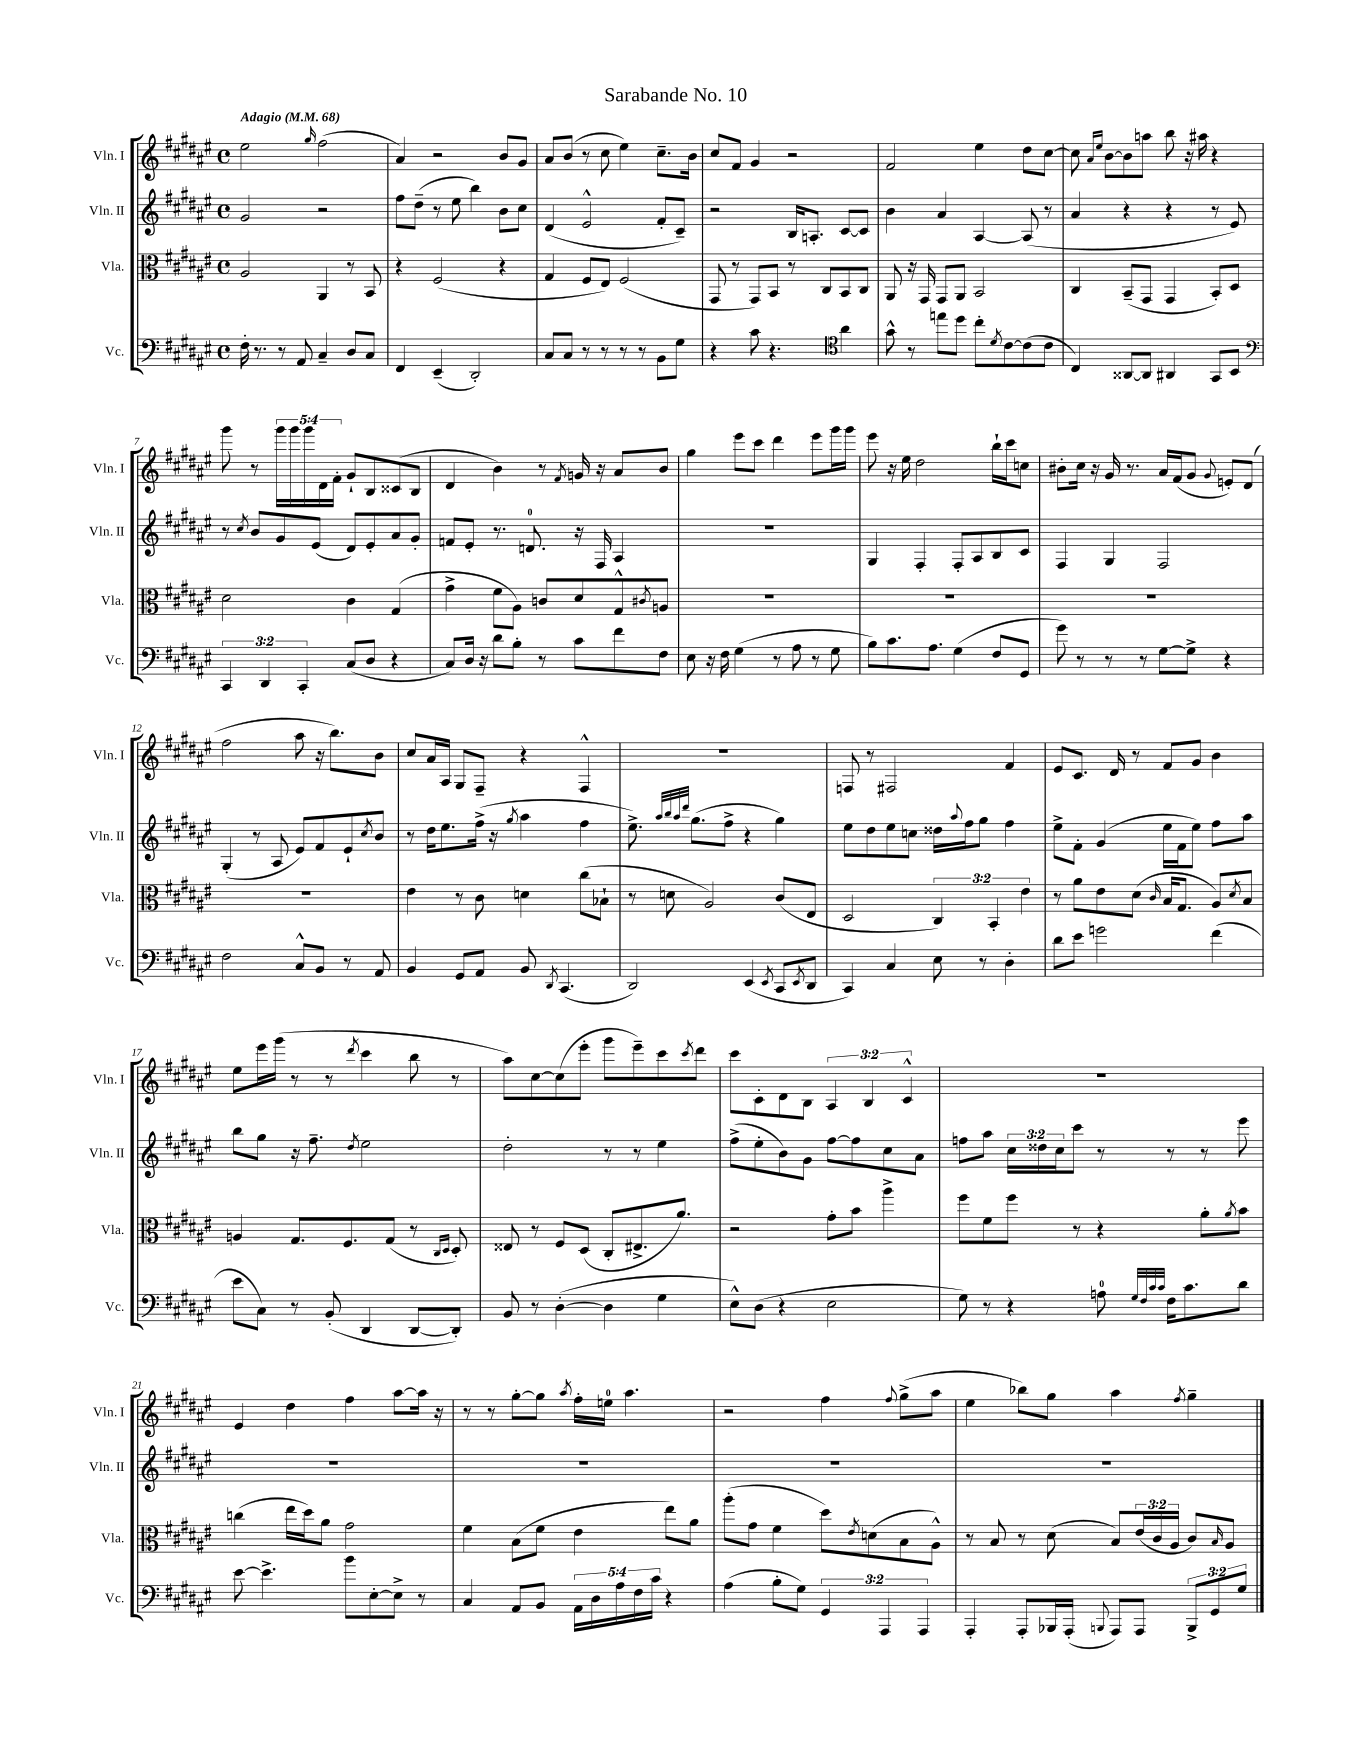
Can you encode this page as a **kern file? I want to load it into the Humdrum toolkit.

**kern	**kern	**kern	**kern
*staff4	*staff3	*staff2	*staff1
*clefF4	*clefC3	*clefG2	*clefG2
*k[f#c#g#d#a#e#]	*k[f#c#g#d#a#e#]	*k[f#c#g#d#a#e#]	*k[f#c#g#d#a#e#]
*M4/4	*M4/4	*M4/4	*M4/4
*met(c)	*met(c)	*met(c)	*met(c)
*MM68	*MM68	*MM68	*MM68
16F#'	2A#	2g#	2ee#
8.r	.	.	.
8r	.	.	.
8AA#	.	.	.
.	.	.	16qqgg#
4C#~	4AA#	2r	(2ff#
8D#	8r	.	.
8C#	8BB	.	.
=	=	=	=
4FF#	4r	8ff#	4a#)
.	.	(8dd#~	.
(4EE#~	(2F#	8r	2r
.	.	8ee#	.
2DD#')	.	4bb)	.
.	4r	8b	8b
.	.	8cc#	8g#
=	=	=	=
8C#	4G#	(4d#	8a#
8C#	.	.	(8b
8r	8F#	2e#^^	8r
8r	8E#)	.	8cc#
8r	(2F#	.	4ee#)
8r	.	.	.
8BB	.	8f#'	8.cc#~
8G#	.	8c#~)	.
.	.	.	16b
=	=	=	=
4r	8GG#	2r	8cc#
.	8r	.	8f#
8c#	8GG#)	.	4g#
4.r	8BB	.	.
.	8r	16B	2r
.	.	8.A'	.
.	8C#	.	.
*clefC4	*	*	*
4a#	8BB	[8c#	.
.	8C#	8c#]	.
=	=	=	=
8g#^^	8AA#	4b	2f#
8r	16r	.	.
.	16GG#	.	.
8ee	8GG#	4a#	.
8dd#	8AA#	.	.
8cc#'	2BB	[4A#	4ee#
8qd#	.	.	.
[8c#	.	.	.
(8c#]	.	(8A#]	8dd#
8c#	.	8r	[8cc#
=	=	=	=
4C#)	4C#	4a#	8cc#]
.	.	.	16qqa#
.	.	.	16qqee#
.	.	.	[8b
[8AA##	(8BB~	4r	8b]
8AA##]	8GG#	.	8aa
4AA#	4GG#	4r	8bb
.	.	.	16r
.	.	.	16aa#
8GG#	8BB')	8r	4r
8BB	8D#	8e#)	.
=	=	=	=
*clefF4	*	*	*
6CC#	2d#	8r	8ggg#
.	.	8qcc#	.
.	.	8b	8r
6DD#	.	.	.
.	.	8g#	20ggg#
.	.	.	20ggg#
6CC#'	.	.	.
.	.	.	20ggg#
.	.	(8e#	.
.	.	.	20d#
.	.	.	20f#'
(8C#	4c#	8d#)	8g#`
8D#	.	8e#'	8B
4r	(4G#	8a#	(8c##
.	.	8g#'	8B
=	=	=	=
8C#)	4g#^	8f	4d#
16D#	.	8e#'	.
16r	.	.	.
8d#	8f#	8.r	4b)
8B'	8A#)	.	.
.	.	8.d	.
8r	8c	.	8r
.	.	.	8qf#
8c#	8d#	16r	16g
.	.	16F#	16r
8f#	8G#^^	4A#	8a#
.	8qc#	.	.
8F#	8A	.	8b
=	=	=	=
8E#	1r	1r	4gg#
16r	.	.	.
16F#	.	.	.
(4G#	.	.	8eee#
.	.	.	8ccc#
8r	.	.	4ddd#
8A#	.	.	.
8r	.	.	8eee#
8G#	.	.	16ggg#
.	.	.	16ggg#
=	=	=	=
8B)	1r	4G#	8eee#
8.c#	.	.	16r
.	.	.	16ee#
.	.	4F#'	2dd#
8.A#	.	.	.
(4G#	.	8F#'	.
.	.	8A#	.
8F#	.	8B	16bb`
.	.	.	16ccc#
8GG#	.	8c#	8cc
=	=	=	=
8g#)	1r	4F#	8b#'
8r	.	.	16cc#
.	.	.	16r
8r	.	4G#	16g#
.	.	.	8.r
8r	.	.	.
[8G#	.	2F#	16a#
.	.	.	(16f#
8G#^]	.	.	8g#
.	.	.	8qqg#
4r	.	.	8e')
.	.	.	(8d#
=	=	=	=
2F#	1r	(4G#'	2ff#
.	.	8r	.
.	.	8A#	.
8C#^^	.	8e#)	8aa#
8BB	.	8f#	16r
.	.	.	8.bb)
8r	.	8e#`	.
.	.	8qcc#	.
8AA#	.	8b	8b
=	=	=	=
4BB	4e#	8r	8cc#
.	.	16dd#	16a#
.	.	8.ee#	16A#
8GG#	8r	.	8G#
8AA#	8c#	(16ff#^	8F#~
.	.	16r	.
.	.	8qgg#	.
8BB	4d	4aa#	4r
8qDD#	.	.	.
(4.CC#	.	.	.
.	(8cc#	4ff#	4F#^^
.	8B-`	.	.
=	=	=	=
2DD#)	8r	8.ee#^)	1r
.	8d	.	.
.	.	32qqaa#	.
.	.	32qqbb	.
.	.	32qqaa#	.
.	.	32qqddd#	.
.	.	(8.gg#	.
.	2A#)	.	.
.	.	8ff#^	.
(4EE#	.	4r	.
8qEE#	.	.	.
8CC#	(8c#	4gg#)	.
8qEE#	.	.	.
8DD#	8E#	.	.
=	=	=	=
4CC#)	2D#	8ee#	8F
.	.	8dd#	8r
4C#	.	8ee#	2F#
.	.	8cc	.
8E#	6C#)	16dd##	.
.	.	8qqaa#	.
.	.	16ff#	.
8r	.	8gg#	.
.	6BB'	.	.
4D#'	.	4ff#	4f#
.	6e#	.	.
=	=	=	=
8d#	8r	8ee#^	8e#
8e#	8a#	8f#'	8.c#
2g	8e#	(4g#	.
.	.	.	16d#
.	(8d#	.	8r
.	16qqc#	.	.
.	16B	16ee#	8f#
.	8.G#	16f#	.
.	.	8ee#)	8g#
(4f#	8A#)	8ff#	4b
.	8qd#	.	.
.	8B	8aa#	.
=	=	=	=
8e#	4A	8bb	8ee#
8C#)	.	8gg#	16eee#
.	.	.	(16ggg#
8r	8.G#	16r	8r
.	.	8.ff#~	.
(8BB'	.	.	8r
.	8.F#	.	.
.	.	8qdd#	8qddd#
4DD#	.	2ee#	4ccc#
.	(8G#	.	.
[8DD#	8r	.	8bb
.	16qqC#	.	.
.	16qqD#	.	.
8DD#'])	8D#')	.	8r
=	=	=	=
8BB	8E##	2dd#'	8aa#)
8r	8r	.	[8cc#
([4D#'	8F#	.	(8cc#]
.	(8D#	.	8eee#'
4D#]	8C#'	8r	8ggg#
.	8.E#^	8r	8eee#~)
4G#	.	4ee#	8ccc#
.	8.a#)	.	.
.	.	.	8qccc#
.	.	.	8ddd#
=	=	=	=
8E#^^)	2r	(8ff#^	8ccc#
(8D#	.	8ee#'	8c#'
4r	.	8b)	8d#
.	.	8g#	8B
2E#	8g#'	[8ff#	6A#
.	8b	8ff#]	.
.	.	.	6B
.	4aa#^	8cc#	.
.	.	.	6c#^^
.	.	8a#	.
=	=	=	=
8G#)	8ff#	8ff	1r
8r	8f#	8aa#	.
4r	8ff#	24cc#	.
.	.	24dd##	.
.	.	24cc#	.
.	8r	8ccc#	.
8A	4r	8r	.
32qqG#	.	.	.
32qqF#	.	.	.
32qqc#	.	.	.
32qqc#	.	.	.
16F#	.	8r	.
8.c#	.	.	.
.	8a#'	8r	.
.	8qa#	.	.
8d#	8b	8eee#	.
=	=	=	=
[8e#	(4cc	1r	4e#
4.e#^]	.	.	.
.	16ee#	.	4dd#
.	16dd#)	.	.
.	8a#	.	.
8b	2g#	.	4ff#
[8E#'	.	.	.
8E#^]	.	.	[8aa#
8r	.	.	16aa#]
.	.	.	16r
=	=	=	=
4C#	4f#	1r	8r
.	.	.	8r
8AA#	(8B	.	[8gg#'
8BB	8f#	.	8gg#]
.	.	.	8qaa#
20AA#	4e#	.	16ff#'
20D#	.	.	.
.	.	.	16ee
20A#	.	.	.
.	.	.	4.aa#
20F#	.	.	.
20c#	.	.	.
4r	8ee#)	.	.
.	8a#	.	.
=	=	=	=
(4A#	(8aa#'	1r	2r
.	8g#	.	.
8B'	4f#	.	.
8G#)	.	.	.
6GG#	8dd#)	.	4ff#
.	8qe#	.	.
.	(8d	.	.
6AAA#	.	.	.
.	.	.	8qqff#
.	8B	.	(8gg#^
6AAA#	.	.	.
.	8A#^^)	.	8aa#
=	=	=	=
4AAA#'	8r	1r	4ee#
.	8B	.	.
8AAA#'	8r	.	8bb-)
16BBB-	(8d#	.	8gg#
(16AAA#'	.	.	.
8qqBBB	.	.	.
8AAA#)	8B)	.	4aa#
8AAA#	(24e#	.	.
.	24c#	.	.
.	24A#	.	.
.	.	.	8qff#
12BBB^	8c#)	.	4gg#~
12GG#	.	.	.
.	16qqB	.	.
.	8A#	.	.
12G#	.	.	.
==	==	==	==
*-	*-	*-	*-
